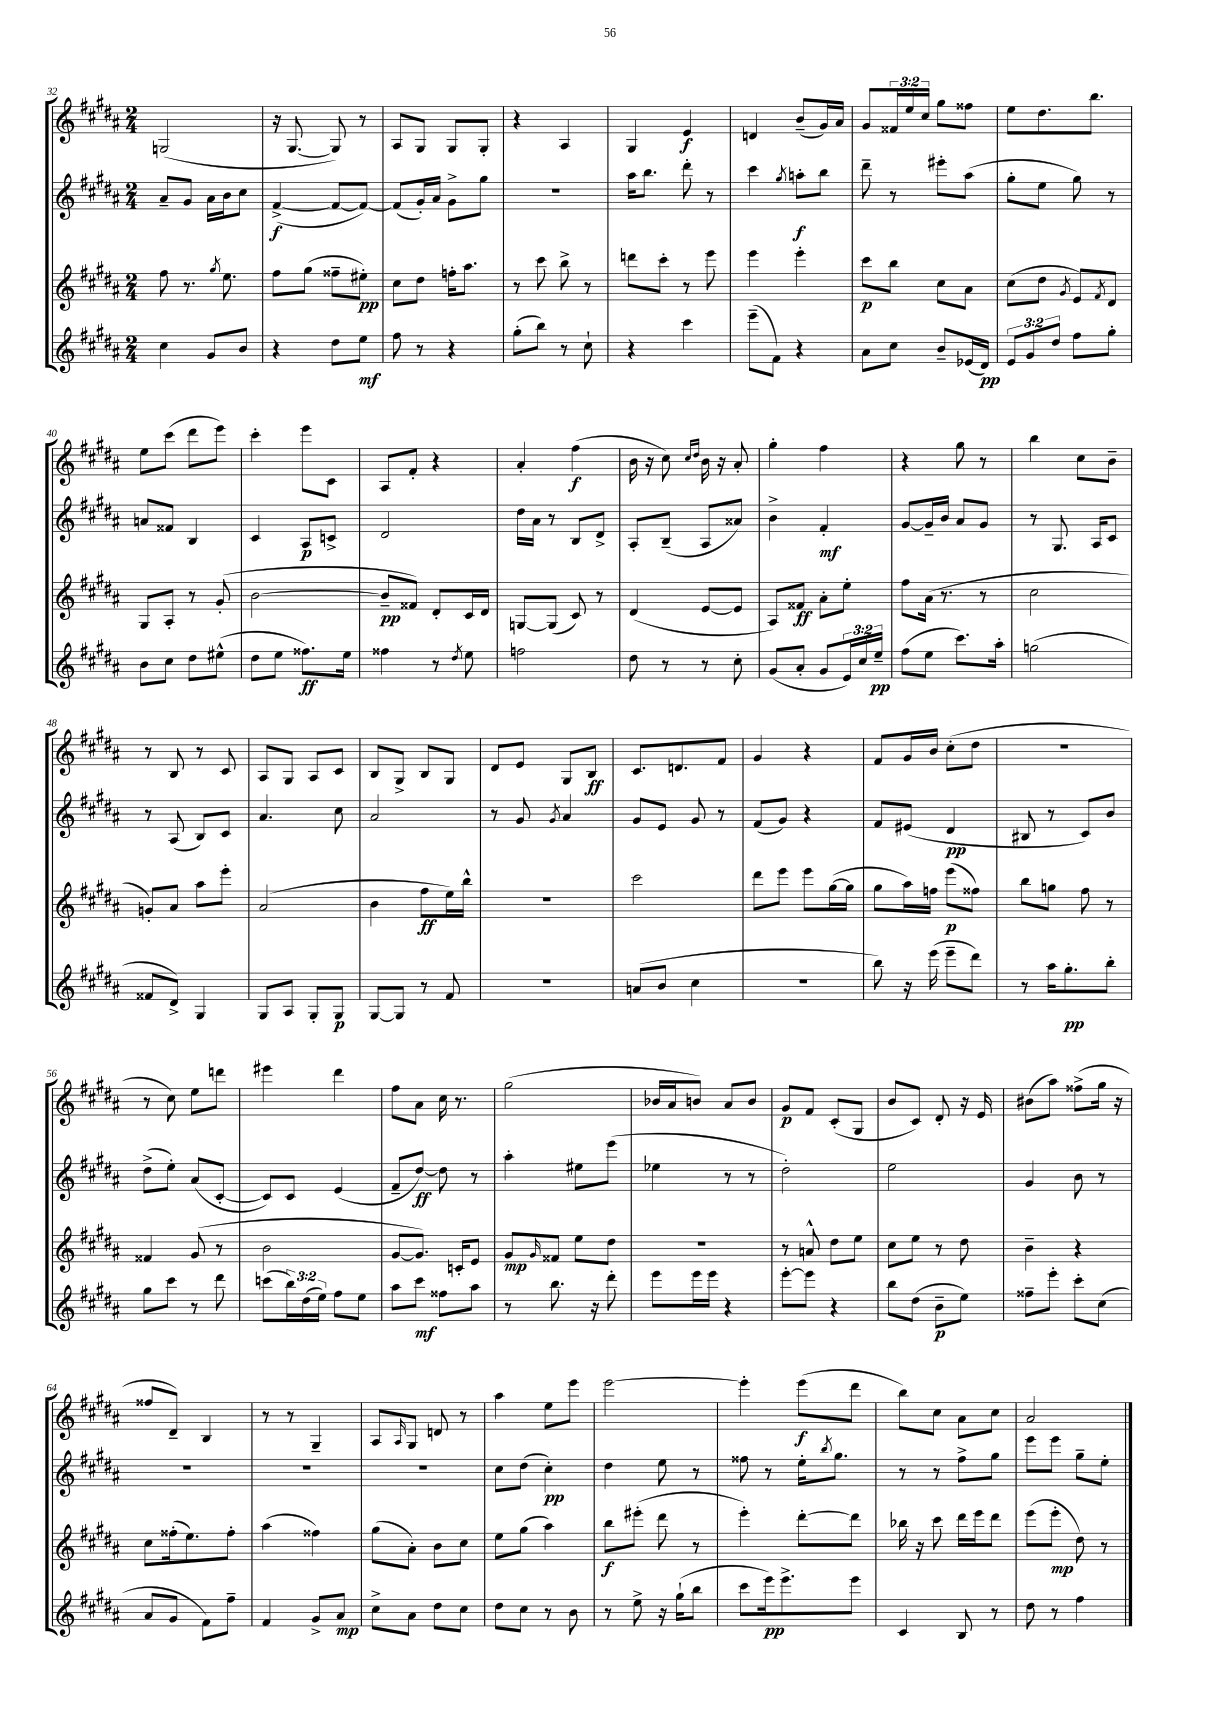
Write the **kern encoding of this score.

**kern	**kern	**kern	**kern
*staff4	*staff3	*staff2	*staff1
*clefG2	*clefG2	*clefG2	*clefG2
*k[f#c#g#d#a#]	*k[f#c#g#d#a#]	*k[f#c#g#d#a#]	*k[f#c#g#d#a#]
*M2/4	*M2/4	*M2/4	*M2/4
4cc#\	8ff#\	8a#~/L	(2G/
.	8.r	8g#/J	.
8g#/L	.	16a#\LL	.
.	8qgg#/	.	.
.	8.ee\	16b\J	.
8b/J	.	8cc#\J	.
=	=	=	=
4r	8ff#\L	([4f#^/	16r
.	.	.	[8.G#/
.	(8gg#\J	.	.
8dd#\L	8ff##~\L	8f#/_L	8G#/])
8ee\J	8ee#'\J)	8f#/_J)	8r
=	=	=	=
8ff#\	8cc#\L	(8f#/]L	8A#/L
8r	8dd#\J	16g#'/L)	8G#/J
.	.	16a#/JJ	.
4r	16ff'\LK	8g#^\L	8G#/L
.	8.aa#\J	.	.
.	.	8gg#\J	8G#'/J
=	=	=	=
(8gg#'\L	8r	2r	4r
8bb\J)	8ccc#\	.	.
8r	8bb^\	.	4A#/
8cc#`\	8r	.	.
=	=	=	=
4r	8ddd\L	16aa#\LK	4G#/
.	.	8.bb\J	.
.	8ccc#'\J	.	.
4ccc#\	8r	8ddd#'\	4e/
.	8eee\	8r	.
=	=	=	=
(8eee~\L	4eee\	4ccc#\	4d/
8f#\J)	.	.	.
.	.	8qgg#/	.
4r	4eee'\	8aa'\L	(8b~/L
.	.	8bb\J	16g#/L)
.	.	.	16a#/JJ
=	=	=	=
8a#\L	8ccc#\L	8ddd#~\	8g#/L
8cc#\J	8bb\J	8r	24f##/L
.	.	.	24ee/
.	.	.	24cc#/JJ
8b~/L	8cc#\L	8eee#'\L	8gg#\L
(16e-/L	8a#\J	(8aa#\J	8ff##\J
16d#/JJ)	.	.	.
=	=	=	=
12e/L	(8cc#\L	8gg#'\L	8ee\L
12g#/	.	.	.
.	8dd#\J	8ee\J	8.dd#\
12dd#/J	.	.	.
.	8qg#/	.	.
8ff#\L	8e/L)	8gg#\)	.
.	.	.	8.bb\J
.	8qf#/	.	.
8gg#'\J	8d#/J	8r	.
=	=	=	=
8b\L	8G#/L	8a/L	8ee\L
8cc#\J	8A#'/J	8f##/J	(8ccc#\J
8dd#\L	8r	4B/	8ddd#\L
(8ee#^^\J	(8g#'/	.	8eee\J)
=	=	=	=
8dd#\L	[2b\	4c#/	4ccc#'\
8ee\J	.	.	.
8.ff##\L)	.	8A#/L	8eee\L
.	.	8c^/J	8c#\J
16ee\Jk	.	.	.
=	=	=	=
4ff##\	8b~/]L	2d#/	8A#/L
.	8f##/J)	.	8f#'/J
8r	8d#'/L	.	4r
8qdd#/	.	.	.
8ee\	16c#/L	.	.
.	16d#/JJ	.	.
=	=	=	=
2ff\	[8G/L	16dd#\LL	4a#'/
.	.	16a#\JJ	.
.	(8G/]J	8r	.
.	8c#/)	8B/L	(4ff#\
.	8r	8d#^/J	.
=	=	=	=
8dd#\	(4d#/	8A#'/L	16b\
.	.	.	16r
8r	.	(8B~/J	8cc#\)
.	.	.	16qqcc#/LL
.	.	.	16qqdd#/JJ
8r	[8e/L	8A#/L	16b\
.	.	.	16r
8cc#'\	8e/]J	8a##/J)	8a#'/
=	=	=	=
(8g#/L	8A#/L)	4b^\	4gg#'\
8a#'/J	8f##/J	.	.
8g#/L	8a#'\L	4f#'/	4ff#\
24e/L)	8ee'\J	.	.
24cc#/	.	.	.
24ee~/JJ	.	.	.
=	=	=	=
(8ff#\L	8ff#\L	[8g#/L	4r
8ee\J	(16a#\Jk	16g#~/]L	.
.	8.r	16b/JJ	.
8.ccc#\L)	.	8a#/L	8gg#\
.	8r	8g#/J	8r
16aa#'\Jk	.	.	.
=	=	=	=
(2gg\	2cc#\	8r	4bb\
.	.	8.G#/	.
.	.	.	8cc#\L
.	.	16A#/LK	.
.	.	8c#/J	8b~\J
=	=	=	=
8f##/L	8g'/L)	8r	8r
8d#^/J)	8a#/J	(8A#/	8B/
4G#/	8aa#\L	8B/L)	8r
.	8eee'\J	8c#/J	8c#/
=	=	=	=
8G#/L	(2a#/	4.a#/	8A#/L
8A#/J	.	.	8G#/J
8G#'/L	.	.	8A#/L
8G#/J	.	8cc#\	8c#/J
=	=	=	=
[8G#/L	4b\	2a#/	8B/L
8G#/]J	.	.	8G#^/J
8r	8ff#\L	.	8B/L
8f#/	16ee\L)	.	8G#/J
.	16bb^^\JJ	.	.
=	=	=	=
2r	2r	8r	8d#/L
.	.	8g#/	8e/J
.	.	8qg#/	.
.	.	4a#/	8G#/L
.	.	.	8B/J
=	=	=	=
(8a/L	2ccc#\	8g#/L	8.c#/L
8b/J	.	8e/J	.
.	.	.	8.d/
4cc#\	.	8g#/	.
.	.	8r	8f#/J
=	=	=	=
2r	8ddd#\L	(8f#/L	4g#/
.	8eee\J	8g#/J)	.
.	8eee\L	4r	4r
.	([16gg#\L	.	.
.	16gg#\]JJ	.	.
=	=	=	=
8bb\)	8gg#\L	8f#/L	8f#/L
16r	16aa#\L)	(8e#/J	16g#/L
(16eee\	16ff\JJ	.	16b/JJ
8eee~\L	(8eee\L	4d#/	(8cc#'\L
8ddd#\J)	8ff##\J)	.	8dd#\J
=	=	=	=
8r	8bb\L	8B#/	2r
16aa#\LK	8gg\J	8r	.
8.gg#'\	.	.	.
.	8ff#\	8c#/L)	.
8bb'\J	8r	8b/J	.
=	=	=	=
8gg#\L	4f##/	(8dd#^\L	8r
8ccc#\J	.	8ee'\J)	8cc#\)
8r	(8g#/	(8a#/L	8ee\L
8ddd#\	8r	[8c#'/J	8ddd\J
=	=	=	=
(8ccc\L	2b\	8c#/]L)	4eee#\
24bb\L)	.	8c#/J	.
(24dd#\	.	.	.
24ee\JJ)	.	.	.
8ff#\L	.	(4e/	4ddd#\
8ee\J	.	.	.
=	=	=	=
8aa#\L	[8g#/L	8f#~/L	8ff#\L
8ccc#\J	8.g#/]J)	[8dd#/J)	8a#\J
8ff##\L	.	8dd#\]	16cc#\
.	16c'/LK	.	8.r
8aa#\J	8e/J	8r	.
=	=	=	=
8r	8g#/L	4aa#'\	(2gg#\
.	16qqg#/	.	.
8.bb\	8f##/J	.	.
.	8ee\L	8ee#\L	.
16r	.	.	.
8ddd#'\	8dd#\J	(8eee\J	.
=	=	=	=
8eee\L	2r	4ee-\	16b-/LL
.	.	.	16a#/J
16eee\L	.	.	8b/J)
16eee\JJ	.	.	.
4r	.	8r	8a#/L
.	.	8r	8b/J
=	=	=	=
[8eee'\L	8r	2dd#'\)	8g#/L
8eee\]J	8a^^/	.	8f#/J
4r	8dd#\L	.	(8c#'/L
.	8ee\J	.	8G#/J
=	=	=	=
8bb\L	8cc#\L	2ee\	8b/L
(8dd#\J	8ee\J	.	8c#/J)
8b~\L	8r	.	8d#'/
8ee\J)	8dd#\	.	16r
.	.	.	16e/
=	=	=	=
8ff##~\L	4b~\	4g#/	(8b#\L
8eee'\J	.	.	8aa#\J)
8ccc#'\L	4r	8b\	(8ff##^\L
(8cc#\J	.	8r	16gg#\Jk
.	.	.	16r
=	=	=	=
8a#/L	8cc#\L	2r	8ff##/L
8g#/J	(16ff##'\k	.	8d#~/J)
.	8.ee\)	.	.
8f#\L)	.	.	4B/
8ff#~\J	8ff##'\J	.	.
=	=	=	=
4f#/	(4aa#\	2r	8r
.	.	.	8r
8g#^/L	4ff##\)	.	4G#~/
8a#/J	.	.	.
=	=	=	=
8cc#^\L	(8gg#\L	2r	8A#/L
.	.	.	16qqA#/
8a#\J	8a#'\J)	.	8G#/J
8dd#\L	8b\L	.	8d/
8cc#\J	8cc#\J	.	8r
=	=	=	=
8dd#\L	8ee\L	8cc#\L	4aa#\
8cc#\J	(8gg#\J	(8dd#\J	.
8r	4aa#\)	4cc#'\)	8ee\L
8b\	.	.	8eee\J
=	=	=	=
8r	8bb\L	4dd#\	[2eee\
8ee^\	(8eee#'\J	.	.
16r	8ddd#\	8ee\	.
(16gg#`\LK	.	.	.
8bb\J	8r	8r	.
=	=	=	=
8ccc#\L	4eee'\)	8ff##\	4eee'\]
16eee\k)	.	8r	.
8.eee^\	.	.	.
.	[8ddd#'\L	16ee'\LK	(8eee\L
.	.	8qbb/	.
.	.	8.gg#\J	.
8eee\J	8ddd#\]J	.	8ddd#\J
=	=	=	=
4c#/	16bb-\	8r	8bb\L)
.	16r	.	.
.	8ccc#\	8r	8cc#\J
8B/	16ddd#\LL	8ff#^\L	8a#\L
.	16eee\J	.	.
8r	8ddd#\J	8gg#\J	8cc#\J
=	=	=	=
8dd#\	(8eee\L	8eee\L	2a#/
8r	8eee'\J	8eee\J	.
4ff#\	8dd#\)	8gg#~\L	.
.	8r	8ee'\J	.
==	==	==	==
*-	*-	*-	*-
